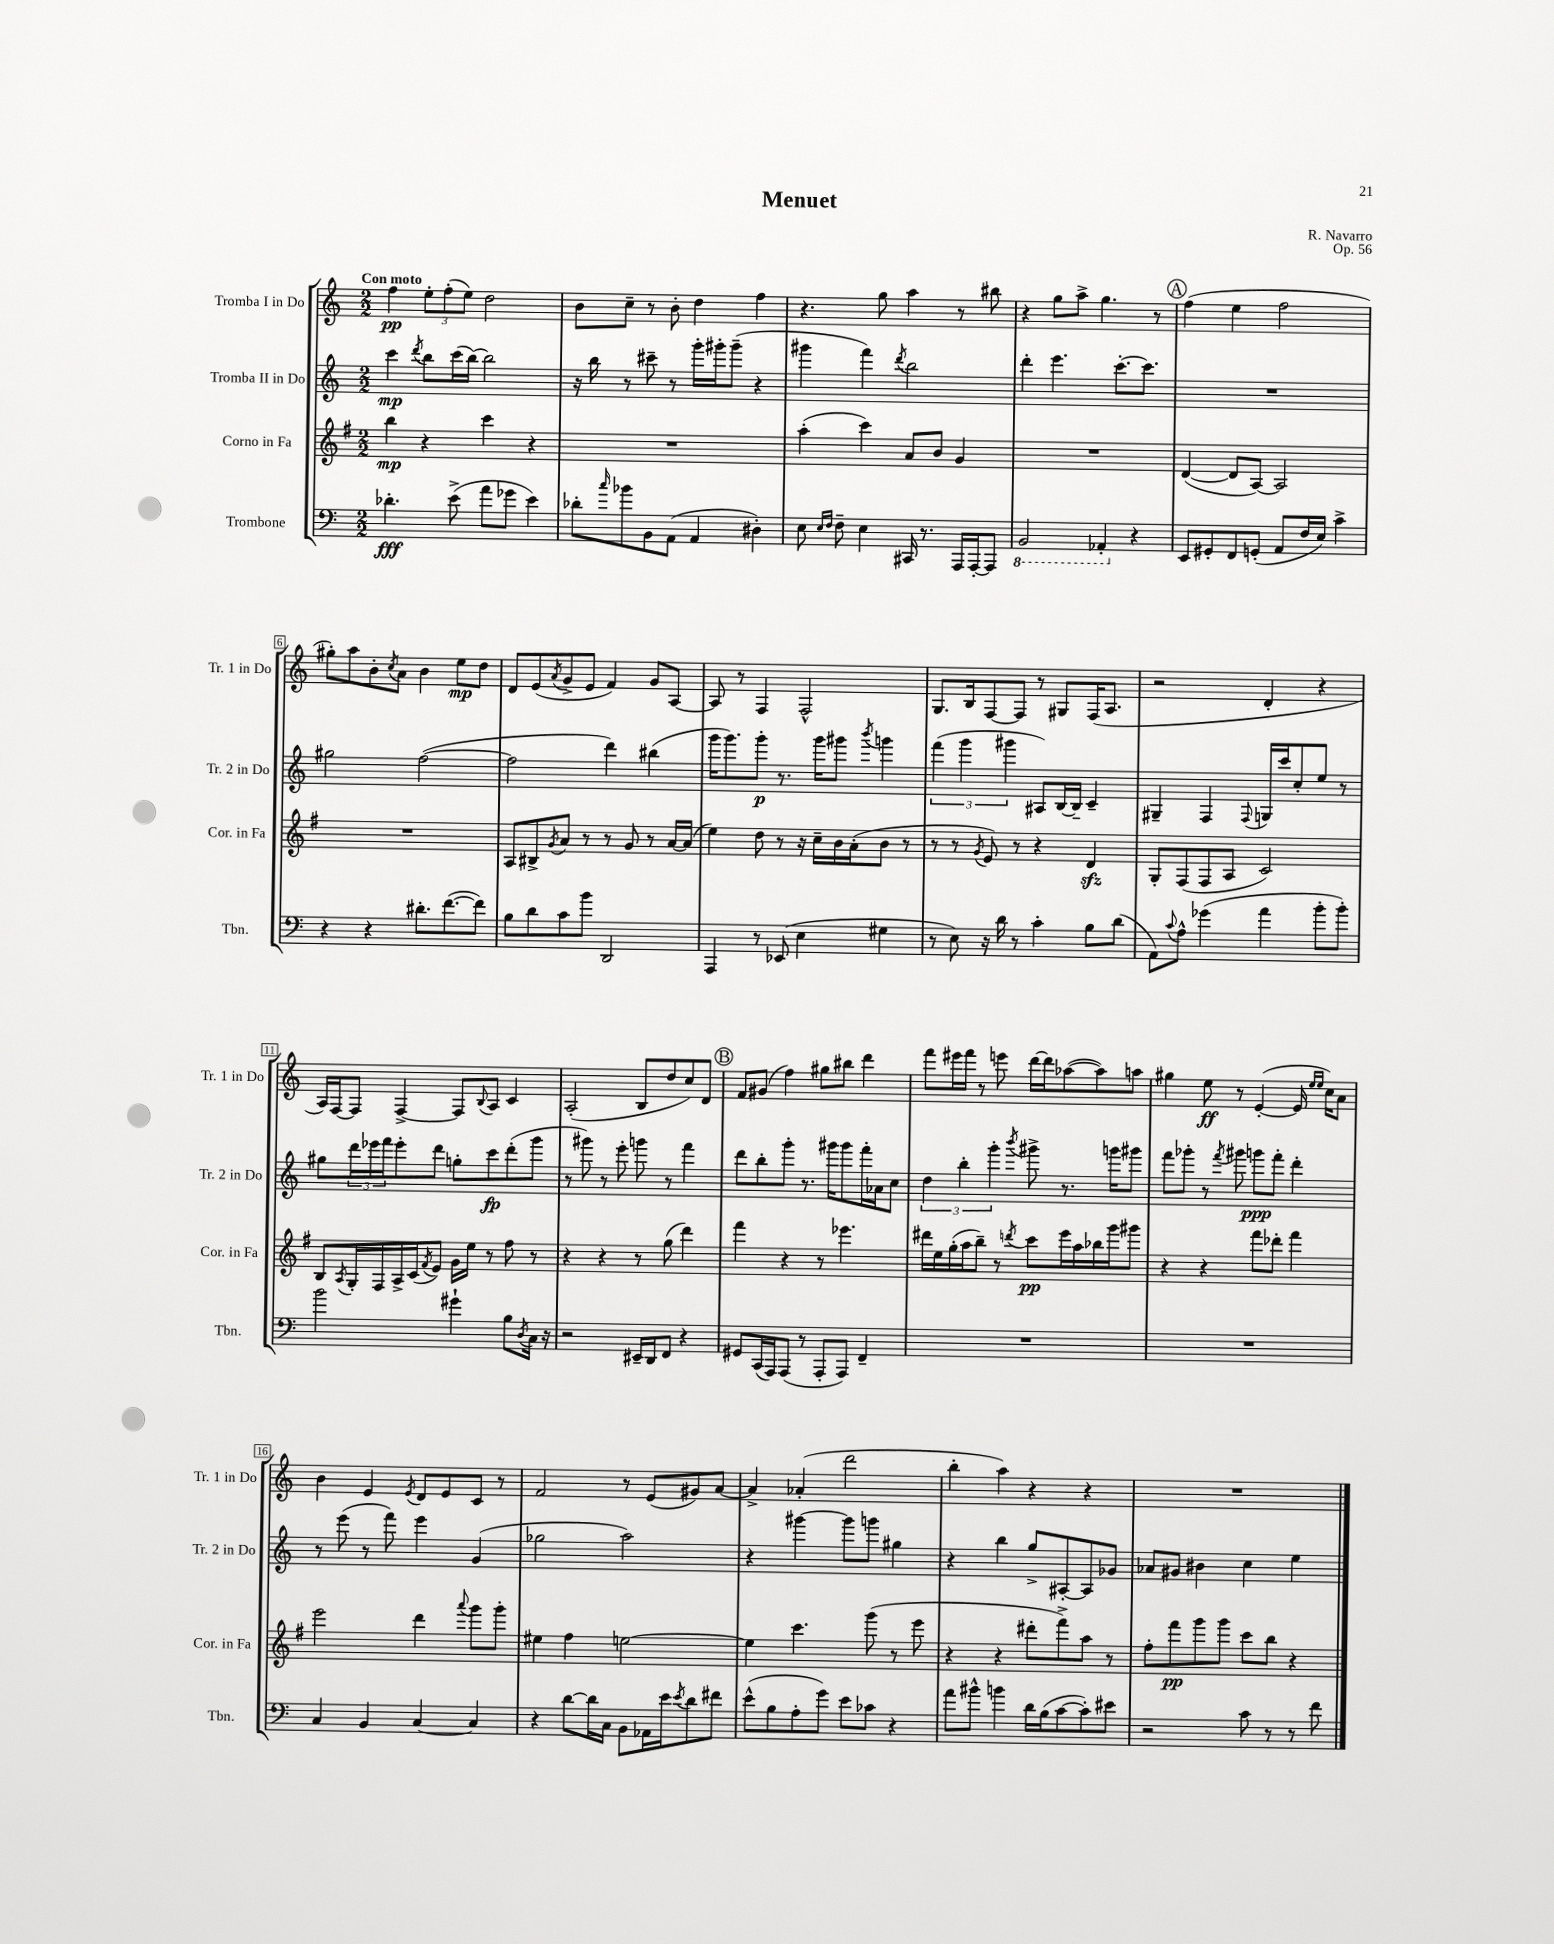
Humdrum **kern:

**kern	**kern	**kern	**kern
*staff4	*staff3	*staff2	*staff1
*clefF4	*clefG2	*clefG2	*clefG2
*k[]	*k[f#]	*k[]	*k[]
*M2/2	*M2/2	*M2/2	*M2/2
4.d-'	4bb	4ccc	4ff
.	.	8qddd	.
.	4r	8bb	12ee'
.	.	.	(12ff'
(8e^	.	(16ccc	.
.	.	.	12ee)
.	.	[16bb)	.
8a	4ccc	2bb]	2dd
8g-	.	.	.
4e)	4r	.	.
=	=	=	=
8d-'	1r	16r	8b
.	.	16bb	.
16qqcc	.	.	.
8b-	.	8r	8cc~
8BB	.	8ccc#~	8r
(8AA	.	8r	8b'
4AA	.	16ggg'	4dd
.	.	16ggg#'	.
.	.	(8ggg#~	.
4D#')	.	4r	4ff
=	=	=	=
8E	(4aa'	4ggg#	4.r
16qqE	.	.	.
16qqF	.	.	.
8F~	.	.	.
4E	4ccc)	4fff)	.
.	.	.	8gg
.	.	8qddd	.
16CC#	8a	2bb	4aa
8.r	.	.	.
.	8b	.	.
16AAA	4g	.	8r
[16AAA'	.	.	.
8AAA]	.	.	8bb#
=	=	=	=
2BBB	1r	4ddd'	4r
.	.	4.eee	8gg
.	.	.	8aa^
4AAA-'	.	.	4.gg
.	.	[8.ccc'	.
4r	.	.	.
.	.	8.ccc]	.
.	.	.	8r
=	=	=	=
8EE	([4d	1r	(4ff
8GG#'	.	.	.
8FF	8d]	.	4ee
(8GG'	[8A)	.	.
8AA	2A]	.	2ff
16F	.	.	.
16E)	.	.	.
4c^	.	.	.
=	=	=	=
4r	1r	2gg#	8gg#')
.	.	.	8aa
4r	.	.	8b'
.	.	.	8qcc
.	.	.	8a
8.d#'	.	([2ff	4b
([8.f	.	.	.
.	.	.	8ee
8f])	.	.	8dd
=	=	=	=
8B	8A	2ff]	8d
8d	8B#^	.	(8e
.	8qg	.	8qa
8c	8a	.	8g^
8b	8r	.	8e
2DD	8r	4ddd)	4f)
.	8g	.	.
.	8r	(4bb#	8g
.	[16a	.	[8A
.	(16a]	.	.
=	=	=	=
4AAA	4ee)	16ggg	8A]
.	.	8.ggg)	.
.	.	.	8r
8r	8dd	8ggg'	4F
(8EE-	8r	8.r	.
4E	16r	.	2F^^
.	16cc~	16ggg	.
.	16b	8ggg#	.
.	(16a'	.	.
.	.	8qbbb	.
4G#	8b	4ggg	.
.	8r	.	.
=	=	=	=
8r	8r	(6fff	8.G
8E)	8r	.	.
.	.	6ggg	.
.	.	.	16B
.	8qg	.	.
16r	8e)	.	[8F
16d	.	.	.
.	.	6ggg#	.
8r	8r	.	8F]
4c'	4r	8A#)	8r
.	.	[16B	8G#
.	.	16B~]	.
8B	4d	4c~	(16F
.	.	.	8.A
(8d	.	.	.
=	=	=	=
8AA)	8G'	4G#~	2r
8qqc	.	.	.
8A^^	(8F#	.	.
(4g-	8F#	4F	.
.	8A	.	.
.	.	8qqF	.
4a	2c)	16G	4d'
.	.	16ccc	.
.	.	8cc'	.
8b'	.	8ee	4r
8b')	.	8r	.
=	=	=	=
2b	8B	8gg#	16A)
.	.	.	[16F
.	8qA	.	.
.	16G'	24ddd	8F]
.	.	24eee-	.
.	16F#	.	.
.	.	24fff	.
.	16A^	8eee-'	[4F^
.	(16c	.	.
.	8qf#	.	.
.	8e)	8ddd	.
4g#`	16g	8gg'	8F]
.	16ee	.	.
.	.	.	8qqB
.	8r	8ccc	8A
8B	8ff#	(8ddd'	4c
8qD	.	.	.
16C	8r	8ggg	.
16r	.	.	.
=	=	=	=
2r	4r	8r	(2A'
.	.	8ggg#)	.
.	4r	8r	.
.	.	8eee'	.
16EE#~	8r	8ggg	8B
16DD	.	.	.
8FF	(8gg	8r	8dd
4r	4ddd)	4fff	8cc)
.	.	.	8d
=	=	=	=
8GG#	4fff#	8ddd	8f
(16CC	.	8bb'	(8g#
16AAA)	.	.	.
(8AAA	4r	8ggg'	4ff)
8r	.	8.r	.
8AAA'	8r	.	8gg#
.	.	16ggg#	.
8AAA)	4.eee-	8ggg#	8bb#
4FF~	.	16fff'	4ddd
.	.	16a-	.
.	.	8cc	.
=	=	=	=
1r	16ddd#	6dd	8fff
.	16ee	.	.
.	(16gg'	.	16eee#
.	.	6bb'	.
.	16aa	.	16fff
.	8bb~)	.	8r
.	.	6ggg'	.
.	8r	.	8eee
.	8qddd	8qbbb	.
.	8ccc	8ggg#^	[16ddd
.	.	.	16ddd]
.	16eee	8.r	([8aa-
.	16aa	.	.
.	16bb-	.	8aa-])
.	16ggg	16ggg	.
.	8ggg#	8ggg#	8aa
=	=	=	=
1r	4r	8fff	4gg#
.	.	8ggg-'	.
.	4r	8r	8ee
.	.	8qfff	.
.	.	8ggg#	8r
.	8fff#	8ggg	([4e'
.	8ddd-'	8fff'	.
.	4fff#	4ddd'	16e]
.	.	.	16qqee
.	.	.	16qqee
.	.	.	16cc)
.	.	.	8a
=	=	=	=
4C	2eee	8r	4b
.	.	(8eee	.
4BB	.	8r	4e
.	.	8fff)	.
.	.	.	8qe
[4C	4ddd	4eee	8d
.	.	.	8e
.	8qqaaa	.	.
4C]	8ggg	(4g	8c
.	8ggg'	.	8r
=	=	=	=
4r	4ee#	2gg-	2f
[8d	4ff#	.	.
16d]	.	.	.
16C	.	.	.
8BB	[2ee	2aa)	8r
16AA-	.	.	(8e
16e	.	.	.
8qe	.	.	.
8d	.	.	8g#)
8f#	.	.	[8a
=	=	=	=
(8e^^	4ee]	4r	4a^]
8B	.	.	.
8A'	4.ccc	[4ggg#	(4a-'
8g)	.	.	.
8e	.	8ggg#]	2ddd
8c-	(8ggg	8ggg	.
4r	8r	4gg#	.
.	8eee	.	.
=	=	=	=
8a	4r	4r	4bb'
8b#^^	.	.	.
4b	4r	4bb	4aa)
16d	8ddd#'	8gg^	4r
(16B	.	.	.
[8c	8fff#^)	[8A#'	.
8c'])	8aa	8A#]	4r
8e#	8r	8g-	.
=	=	=	=
2r	8ff#'	8a-	1r
.	8fff#	8g#	.
.	8ggg	4b#	.
.	8ggg	.	.
8c	8ccc	4cc	.
8r	8bb	.	.
8r	4r	4ee	.
8f	.	.	.
==	==	==	==
*-	*-	*-	*-
